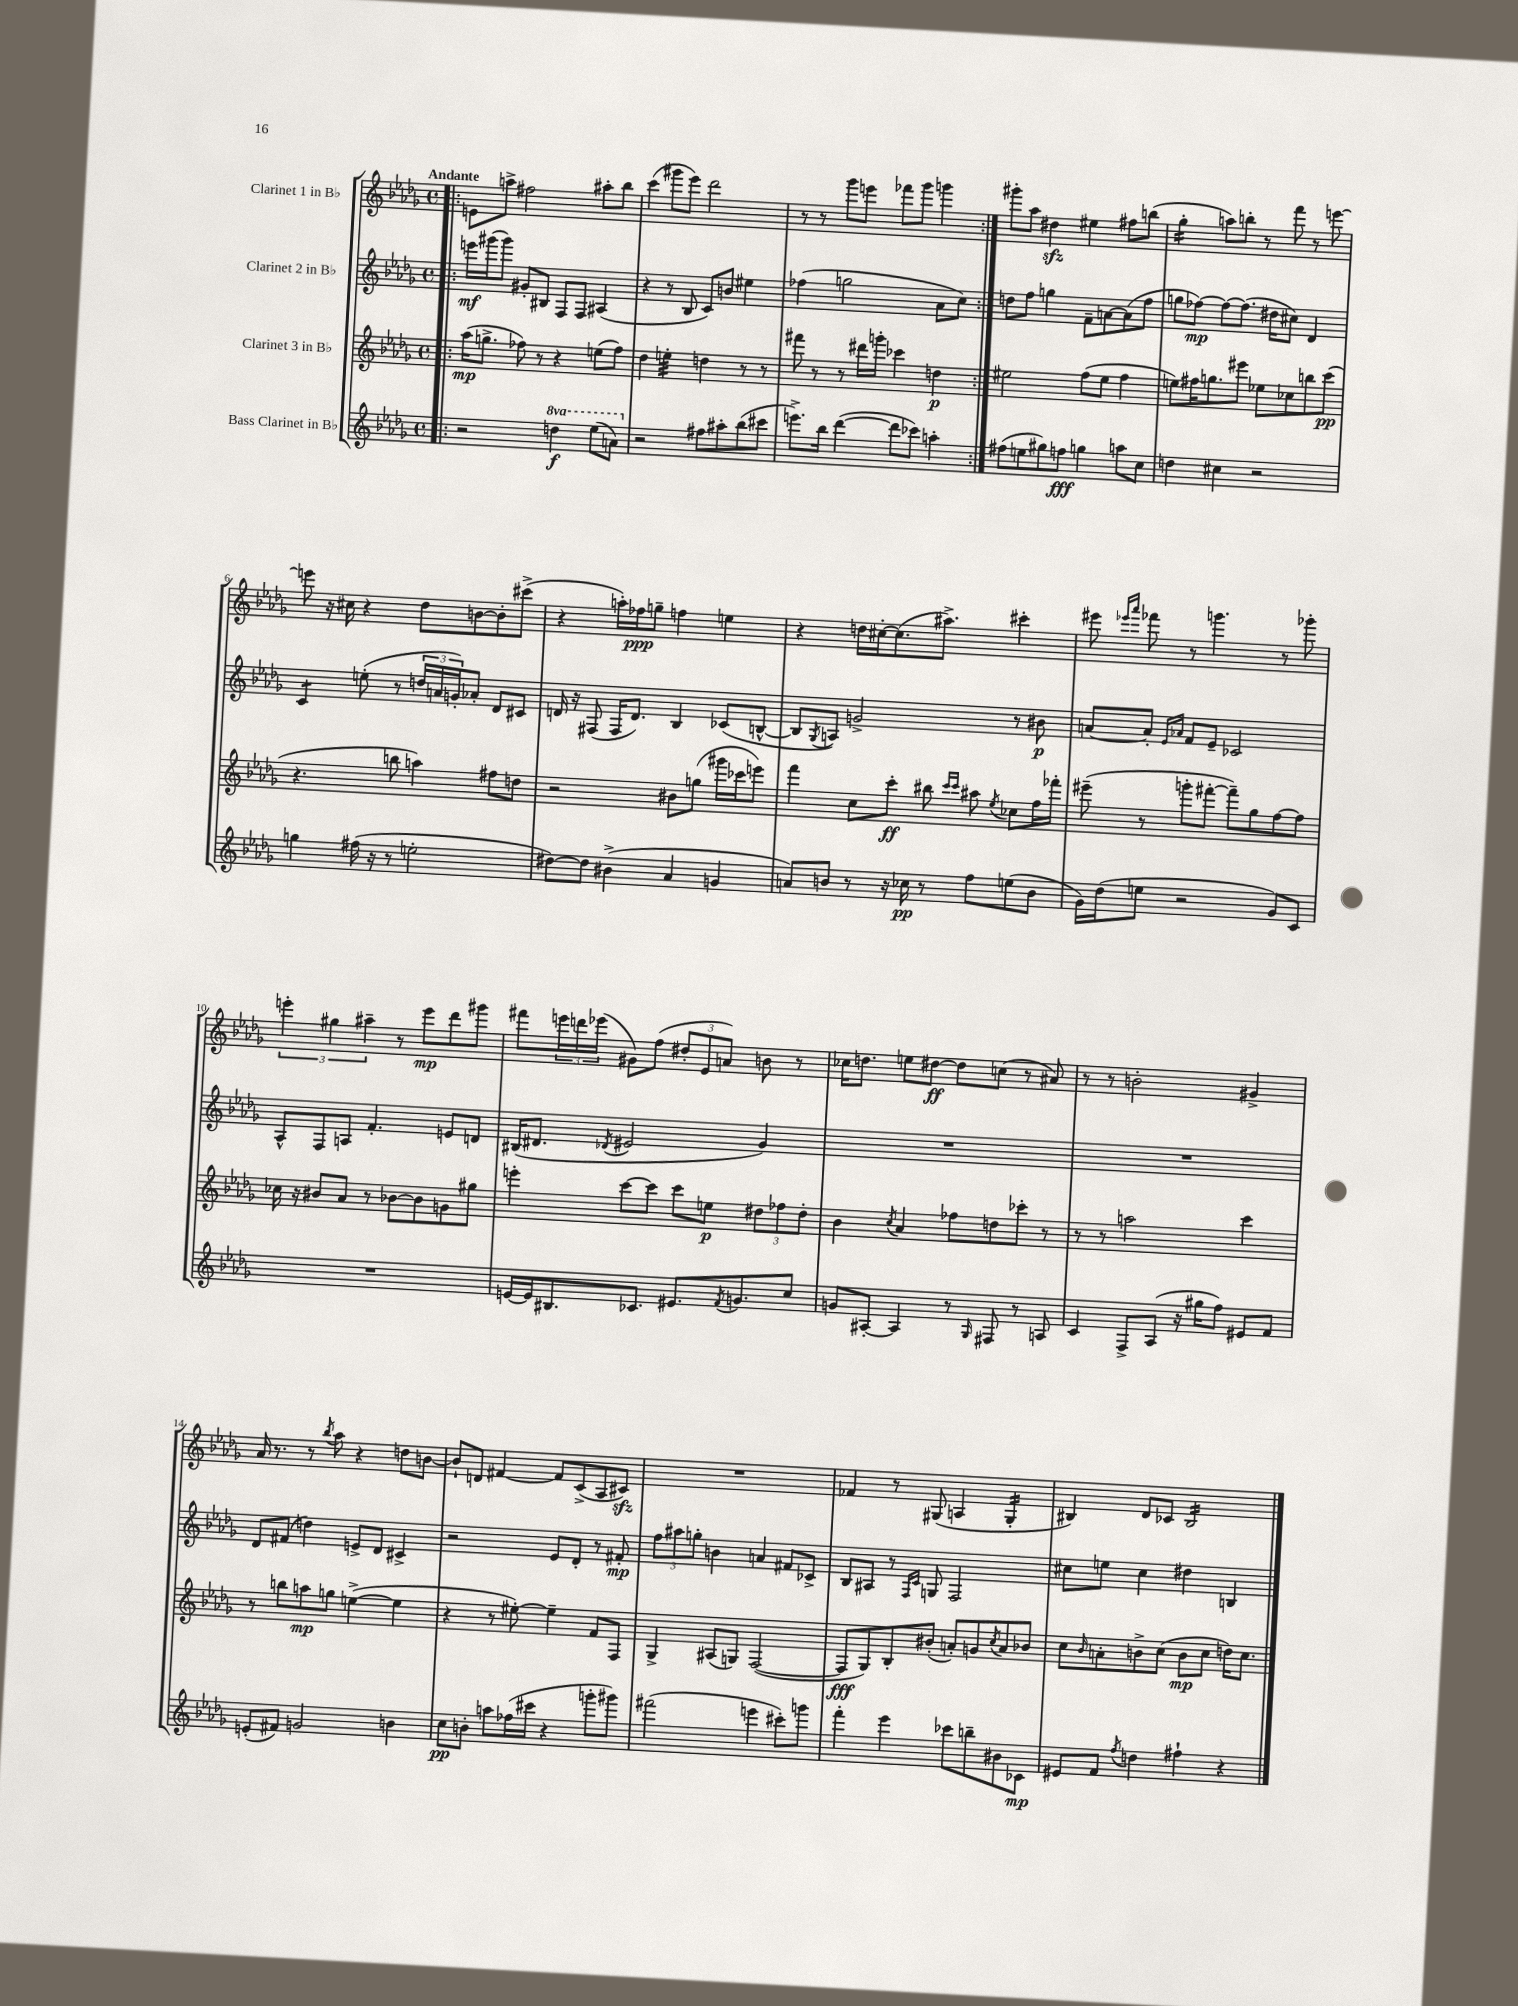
<<
\new StaffGroup <<
\new Staff = "s0" \with { instrumentName = "Clarinet 1 in Bb" } {
    \clef treble \key des \major \defaultTimeSignature \time 4/4 \tempo "Andante"
    \repeat volta 2 { \bar ".|:" e'8 a''8-> fis''2 ais''8-. bes''8 |
    c'''4( gis'''8 ees'''8) des'''2 |
    r8 r8 ges'''8 e'''8 fes'''8 ges'''8 g'''4 | }
    gis'''8-. aes''8 dis''4\sfz eis''4 fis''8 b''8( |
    ges''4:16-. a''8) b''8-. r8 f'''8 r8 e'''8~ |
    e'''8 r16 cis''16 r4 des''8 b'8~ b'8-. cis'''8->( |
    r4 a''16-.) fes''16\ppp g''8-- f''4 e''4 |
    r4 d''16 cis''16~-. cis''8.( ais''8.->) cis'''4-. |
    eis'''8 \grace { ees'''16 aes'''16 } fes'''8 r8 g'''4. r8 ges'''8-. |
    \tuplet 3/2 { e'''4-. gis''4 ais''4-- } r8 e'''8\mp des'''8 gis'''8 |
    fis'''8 \tuplet 3/2 { e'''16 d'''16 ees'''16( } gis'8) f''8( \tuplet 3/2 { dis''8-. ees'8 a'8) } b'8 r8 |
    ces''16 d''8. e''8 dis''8~\ff dis''8 c''8( r8 ais'8) |
    r8 r8 b'2-. gis'4-> |
    aes'16 r8. r8 \acciaccatura { bes''8 } aes''8 r4 d''8 b'8~ |
    b'8-! d'8 fis'4~ fis'8 c'8->( aes8 cis'8\sfz) |
    R1 |
    fes'4 r8 gis8( a4 gis4:16-. |
    bis4) des'8 ces'8 bis2:16 \bar "|." |
}
\new Staff = "s1" \with { instrumentName = "Clarinet 2 in Bb" } {
    \clef treble \key des \major \defaultTimeSignature \time 4/4
    \repeat volta 2 { \bar ".|:" e'''16\mf gis'''16( gis'''8) gis'8-. bis8 f8 f8 ais4( |
    r4 r8 bes8 c'8) b'8 eis''4 |
    fes''4( g''2 aes'8 c''8) | }
    d''8 f''8 g''4 f'8-- a'8~ a'8( f''8 |
    g''8 fes''8~\mp) fes''8~ fes''8.( dis''16 cis''8) des'4 |
    c'4:8 e''8-.( r8 \tuplet 3/2 { d''16 a'16 g'16-.) } aes'8-. des'8 cis'8 |
    d'16 r16 fis8( fis16 d'8.) bes4 ces'8( b8~-^ |
    b8 \acciaccatura { ges8 } a8) g'2-> r8 bis'8\p |
    a'8~ a'8-. \grace { ees'16 aes'16 } f'8 ees'8-- ces'2 |
    aes8-^ f8 a8 f'4.-. e'8 d'8 |
    bis16( dis'8. \acciaccatura { des'8 } eis'2 ges'4) |
    R1 |
    R1 |
    des'8 fis'8( d''4) e'8-> des'8 cis'4-> |
    r2 ees'8 des'8-. r8 fis'8-.\mp |
    \tuplet 3/2 { f''8 ais''8 g''8-. } b'4 a'4 fis'8 ces'8-> |
    bes8 ais8 r8 \grace { f16 c'16 } g8 f2 |
    cis''8 e''8 cis''4 dis''4 b4 \bar "|." |
}
\new Staff = "s2" \with { instrumentName = "Clarinet 3 in Bb" } {
    \clef treble \key des \major \defaultTimeSignature \time 4/4
    \repeat volta 2 { \bar ".|:" aes''16\mp( g''8.-> fes''8) r8 r4 e''8( fes''8) |
    des''4 e''4:32-. d''4 r8 r8 |
    fis'''8 r8 r8 dis'''16 g'''16-. ces'''4 d''4\p | }
    eis''2 f''8( eis''8 f''4 |
    e''8) fis''16 g''8. eis'''8 ees''8 ces''8 b''8 c'''8\pp( |
    r4. b''8 a''4) fis''8 d''8 |
    r2 bis'8 g''8( gis'''16 ces'''16 e'''8) |
    f'''4 c''8 c'''8-.\ff bis''8 \grace { c'''16 c'''16 } ais''8 \acciaccatura { ees''8 } ces''8 f''16 fes'''16-. |
    eis'''8--( r8 g'''8-. fis'''8~-. fis'''8--) ges''8 f''8~ f''8 |
    ces''16 r16 bis'8 aes'8 r8 bes'8~ bes'8 g'8 gis''8 |
    e'''4-. c'''8~ c'''8 c'''8 e''8\p \tuplet 3/2 { dis''8 fes''8 dis''8-. } |
    bes'4 \acciaccatura { c''8 } aes'4 fes''8 d''8 ces'''8-. r8 |
    r8 r8 a''2 c'''4 |
    r8 b''8 a''8\mp g''8 e''4~->( e''4 |
    r4 r8 eis''8~-.) eis''4-- f'8 f8 |
    ges4-> ais8( g8) f2~( |
    f8\fff ges8) bes8-. bis'8-.( a'8-.) g'8 \acciaccatura { c''8 } a'8 bes'8 |
    c''8 \grace { bes'16 } a'8-. b'8-> c''8( b'8\mp c''8 d''16) c''8. \bar "|." |
}
\new Staff = "s3" \with { instrumentName = "Bass Clarinet in Bb" } {
    \clef treble \key des \major \defaultTimeSignature \time 4/4 \set Staff.ottavationMarkups = #ottavation-simple-ordinals
    \repeat volta 2 { \bar ".|:" r2 \ottava #1 d'''4\f ees'''8( a''8) \ottava #0 |
    r2 fis''8 ais''8-. bes''8( cis'''8 |
    e'''8.->) bes''16 des'''4~( des'''8 ces'''8) a''4-. | }
    fis''8( e''8 gis''8) f''8\fff g''4 a''8 c''8 |
    d''4 cis''4 r2 |
    g''4 fis''16( r16 r8 e''2-. |
    dis''8~) dis''8 bis'4->( aes'4 g'4 |
    a'8) b'8 r8 r16 ces''16\pp r8 f''8 e''8( b'8 |
    ges'16) des''16( e''8 r2 ges'8) c'8 |
    R1 |
    e'16~ e'16 bis8. ces'8. eis'8. \acciaccatura { f'8 } g'8. c''8 |
    g'8 ais8~-. ais4 r8 \grace { ges16 } fis8 r8 a8 |
    c'4 f8-> aes8( r16 gis''16 f''8) eis'8 f'8 |
    e'8-.( fis'8) g'2 b'4 |
    c''8\pp b'8-. a''8 fes''16( cis'''16 r4 g'''8-. gis'''8) |
    fis'''2( e'''4 cis'''8-.) g'''8 |
    f'''4-. ees'''4 ces'''8 b''8-- bis'8 ces'8\mp |
    eis'8 f'8 \acciaccatura { f''8 } d''4 fis''4-! r4 \bar "|." |
}
>>
>>
